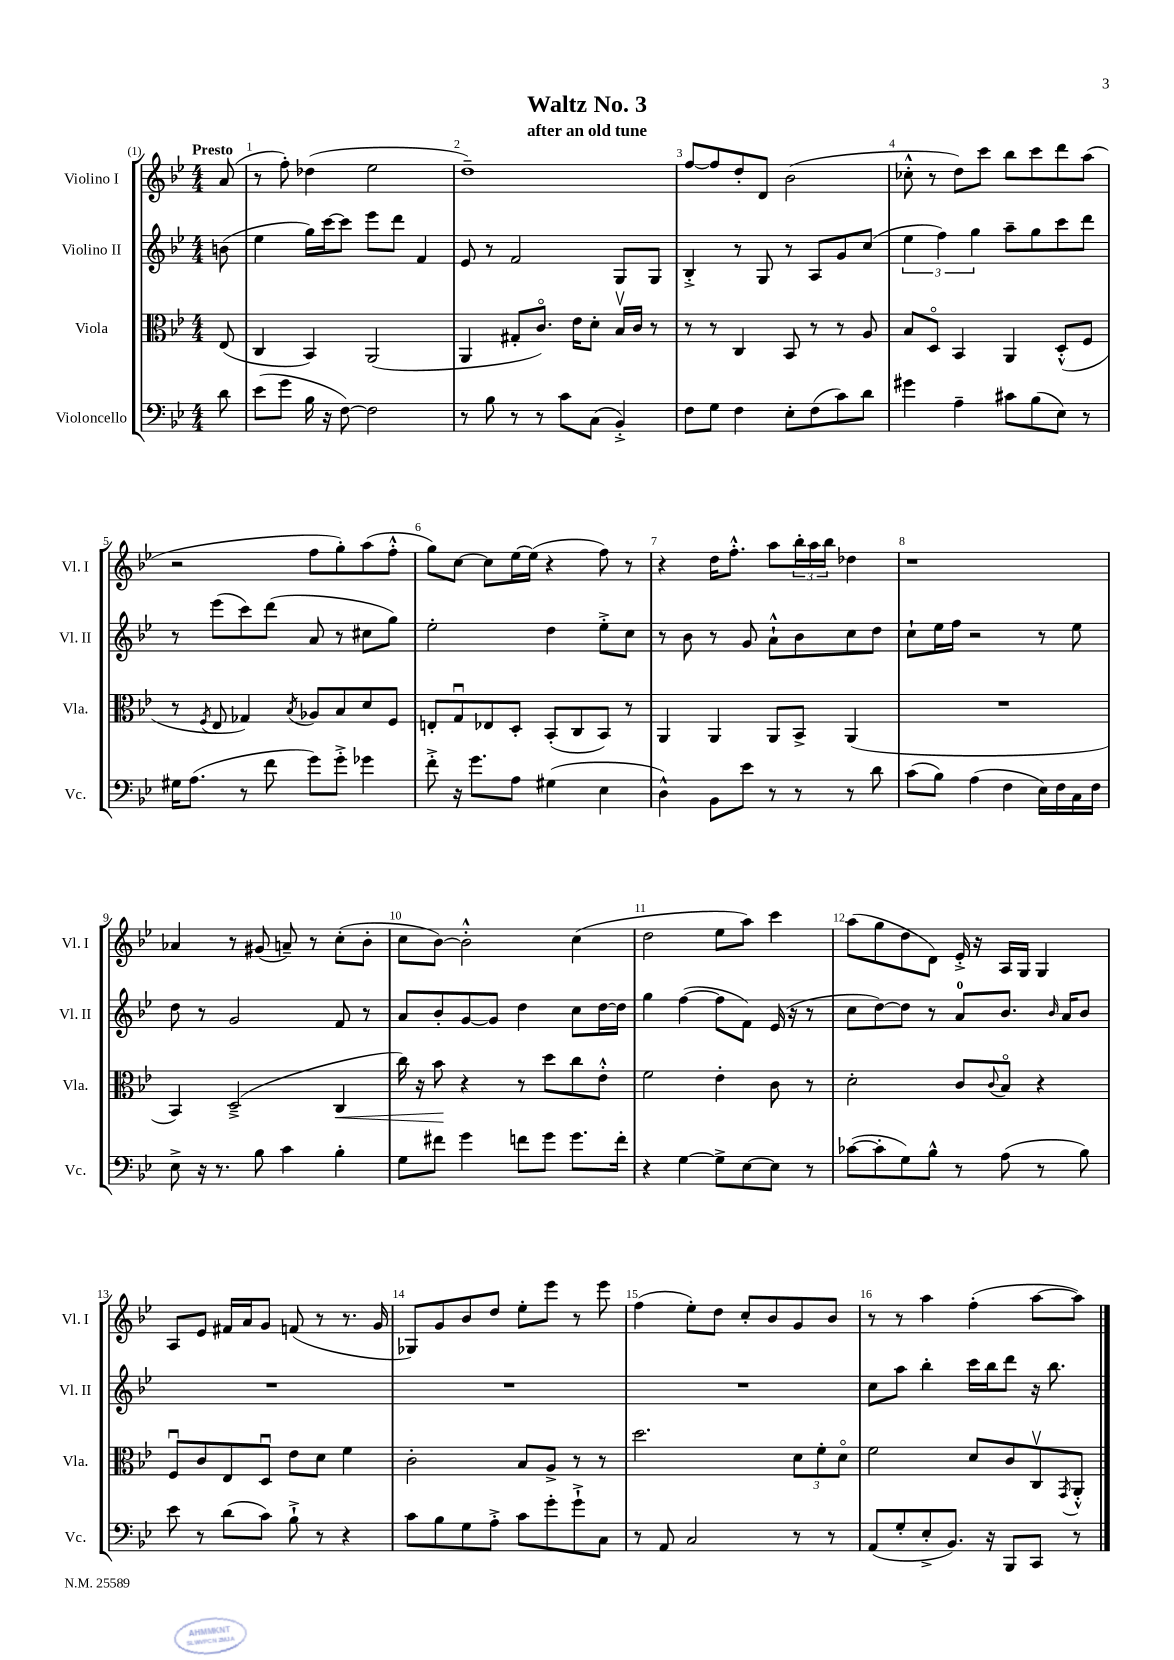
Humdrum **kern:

**kern	**kern	**dynam	**kern	**kern
*part4	*part3	*part3	*part2	*part1
*staff4	*staff3	*staff3	*staff2	*staff1
*I"Violoncello	*I"Viola	*	*I"Violino II	*I"Violino I
*I'Vc.	*I'Vla.	*	*I'Vl. II	*I'Vl. I
*clefF4	*clefC3	*	*clefG2	*clefG2
*k[b-e-]	*k[b-e-]	*	*k[b-e-]	*k[b-e-]
*M4/4	*M4/4	*	*M4/4	*M4/4
=	=	=	=	=
!	!	!	!	!LO:TX:a:B:t=Presto
8d\	(8E-/	.	(8bn\	(8a/
=1	=1	=1	=1	=1
(8e-\L	4C/	.	4ee-\	8r
8g\J	.	.	.	8ff'\)
16B-\	4BB-/)	.	16gg\LL)	(4dd-X\
16r	.	.	[16ccc\J	.
[8F\)	.	.	8ccc\J]	.
2F\]	(2AA/	.	8eee-\L	2ee-\
.	.	.	8ddd\J	.
.	.	.	4f/	.
=2	=2	=2	=2	=2
8r	4AA/	.	8e-/	1dd~)
8B-\	.	.	8r	.
8r	8G#X'/L	.	2f/	.
8r	8.c/J)	.	.	.
8c\L	.	.	.	.
.	16e-\KL	.	.	.
(8C\J	8d'\J	.	.	.
4BB-'^/)	16B-v/LL	.	8G/L	.
.	16c/JJ	.	.	.
.	8r	.	8G/J	.
=3	=3	=3	=3	=3
8F\L	8r	.	4B-'^/	[8ff/L
8G\J	8r	.	.	8ff/]
4F\	4C/	.	8r	8dd'/
.	.	.	8G/	8d/J
8E-'\L	8BB-/	.	8r	(2b-\
(8F\	8r	.	8A/L	.
8c\)	8r	.	8g/	.
8d\J	8A/	.	(8cc/J	.
=4	=4	=4	=4	=4
4g#X\	8B-/L	.	6ee-\	8cc-X'^^\
.	8D/J	.	.	8r
.	.	.	6ff\)	.
4A~\	4BB-/	.	.	8dd\L)
.	.	.	6gg\	.
.	.	.	.	8ccc\J
8c#X\L	4AA/	.	8aa~\L	8bb-\L
(8B-\	.	.	8gg\	8ccc\
8E-\J)	(8D'^^/L	.	8ccc\	8ddd\
8r	8F/J	.	8ddd\J	(8aa\J
!!LO:LB:g=z
=5	=5	=5	=5	=5
16G#X\KL	8r	.	8r	2r
(8.A\J	.	.	.	.
.	8qF/	.	.	.
.	8E-/	.	(8eee-\L	.
8r	4G-X/)	.	8ccc\)	.
8f\	.	.	(8ddd\J	.
.	8qB-/	.	.	.
8g\L)	8A-X/L	.	8a/	8ff\L
8g'^\J	8B-/	.	8r	8gg'\)
4g-X\	8d/	.	8cc#X\L	(8aa\
.	8F/J	.	8gg\J)	8ff'^^\J
=6	=6	=6	=6	=6
8f'^\	8En'/L	.	2ee-'\	8gg\L)
16r	8Gu/	.	.	[8cc\J
8.g\L	.	.	.	.
.	8E-X/	.	.	8cc\L]
8A\J	8D'/J	.	.	[16ee-\L
.	.	.	.	(16ee-\JJ]
(4G#X\	(8BB-'/L	.	4dd\	4r
.	8C/	.	.	.
4E-\	8BB-/J)	.	8ee-'^\L	8ff\)
.	8r	.	8cc\J	8r
=7	=7	=7	=7	=7
4D^^\)	4AA/	.	8r	4r
.	.	.	8b-\	.
8BB-\L	4AA/	.	8r	16dd\KL
.	.	.	.	8.ff'^^\J
8e-\J	.	.	8g/	.
8r	8AA/L	.	8a`^^\L	8aa\L
8r	8BB-^/J	.	8b-\	24bb-'\L
.	.	.	.	24aa\
.	.	.	.	24bb-\JJ
8r	(4AA/	.	8cc\	4dd-X\
8d\	.	.	8dd\J	.
=8	=8	=8	=8	=8
(8c\L	1r	.	8cc`\L	1r
8B-\J)	.	.	16ee-\L	.
.	.	.	16ff\JJ	.
(4A\	.	.	2r	.
4F\	.	.	.	.
16E-\LL)	.	.	8r	.
16F\	.	.	.	.
16C\	.	.	8ee-\	.
16F\JJ	.	.	.	.
!!LO:LB:g=z
=9	=9	=9	=9	=9
8E-^\	4BB-/)	.	8dd\	4a-X/
16r	.	.	8r	.
8.r	.	.	.	.
.	(2D~^/	.	2g/	8r
8B-\	.	.	.	(8g#X/
4c\	.	.	.	8an~/)
.	.	.	.	8r
!	!	!LO:HP:b	!	!
4B-'\	4C/	<	8f/	(8cc'\L
.	.	.	8r	8b-'\J
=10	=10	=10	=10	=10
8G\L	16cc\)	.	8a/L	8cc\L
.	16r	.	.	.
8f#X\J	8b-\	.	8b-'/	[8b-\J)
4g\	4r	[	[8g/	2b-'^^\]
.	.	.	8g/J]	.
8fn\L	8r	.	4dd\	.
8g\J	8dd\L	.	.	.
8.g\L	8cc\	.	8cc\L	(4cc\
.	8e-'^^\J	.	[16dd\L	.
16f'\Jk	.	.	16dd\JJ]	.
=11	=11	=11	=11	=11
4r	2f\	.	4gg\	2dd\
[4G\	.	.	([4ff\	.
8G^\L]	4e-'\	.	8ff\L]	8ee-\L
[8E-\	.	.	8f\J)	8aa\J)
8E-\J]	8c\	.	(16e-/	4ccc\
.	.	.	16r	.
8r	8r	.	8r	.
=12	=12	=12	=12	=12
([8c-X\L	2d'\	.	8cc\L	(8aa\L
8c-'\]	.	.	[8dd\)	8gg\
8G\)	.	.	8dd\J]	8dd\
8B-^^\J	.	.	8r	8d\J)
8r	8c/L	.	8a/L	16e-'^/
.	.	.	.	16r
.	8qqc/	.	.	.
(8A\	8B-/J	.	8.b-/J	16A/LL
.	.	.	.	16G/JJ
8r	4r	.	.	4G/
.	.	.	16qqb-/	.
.	.	.	16a/KL	.
8B-\)	.	.	8b-/J	.
!!LO:LB:g=z
=13	=13	=13	=13	=13
8e-\	8Fu/L	.	1r	8A/L
8r	8c/	.	.	8e-/J
(8d\L	8E-/	.	.	16f#X/LL
.	.	.	.	16a/J
8c\J)	8Du/J	.	.	8g/J
8B-`^\	8e-\L	.	.	(8fn/
8r	8d\J	.	.	8r
4r	4f\	.	.	8.r
.	.	.	.	16g/
=14	=14	=14	=14	=14
8c\L	2c'\	.	1r	8G-X/L)
8B-\	.	.	.	8g/
8G\	.	.	.	8b-/
8A'^\J	.	.	.	8dd/J
8c\L	8B-/L	.	.	8ee-'\L
8g'\	8A^/J	.	.	8eee-\J
8g`^\	8r	.	.	8r
8C\J	8r	.	.	8eee-\
=15	=15	=15	=15	=15
8r	2.dd\	.	1r	(4ff\
8AA/	.	.	.	.
2C/	.	.	.	8ee-'\L)
.	.	.	.	8dd\J
.	.	.	.	8cc'/L
.	.	.	.	8b-/
8r	12d\L	.	.	8g/
.	12f'\	.	.	.
8r	.	.	.	8b-/J
.	12d\J	.	.	.
=16	=16	=16	=16	=16
(8AA/L	2f\	.	8cc\L	8r
8G'/	.	.	8aa\J	8r
8E-'^/	.	.	4bb-'\	4aa\
8.BB-/J)	.	.	.	.
.	8d/L	.	16ccc\LL	(4ff'\
16r	.	.	16bb-\J	.
8BBB-/L	8c/	.	8ddd\J	.
8CC/J	8Cv/	.	16r	[8aa\L
.	.	.	8.bb-\	.
.	8qGG/	.	.	.
8r	8AA'^^/J	.	.	8aa\J])
==	==	==	==	==
*-	*-	*-	*-	*-
